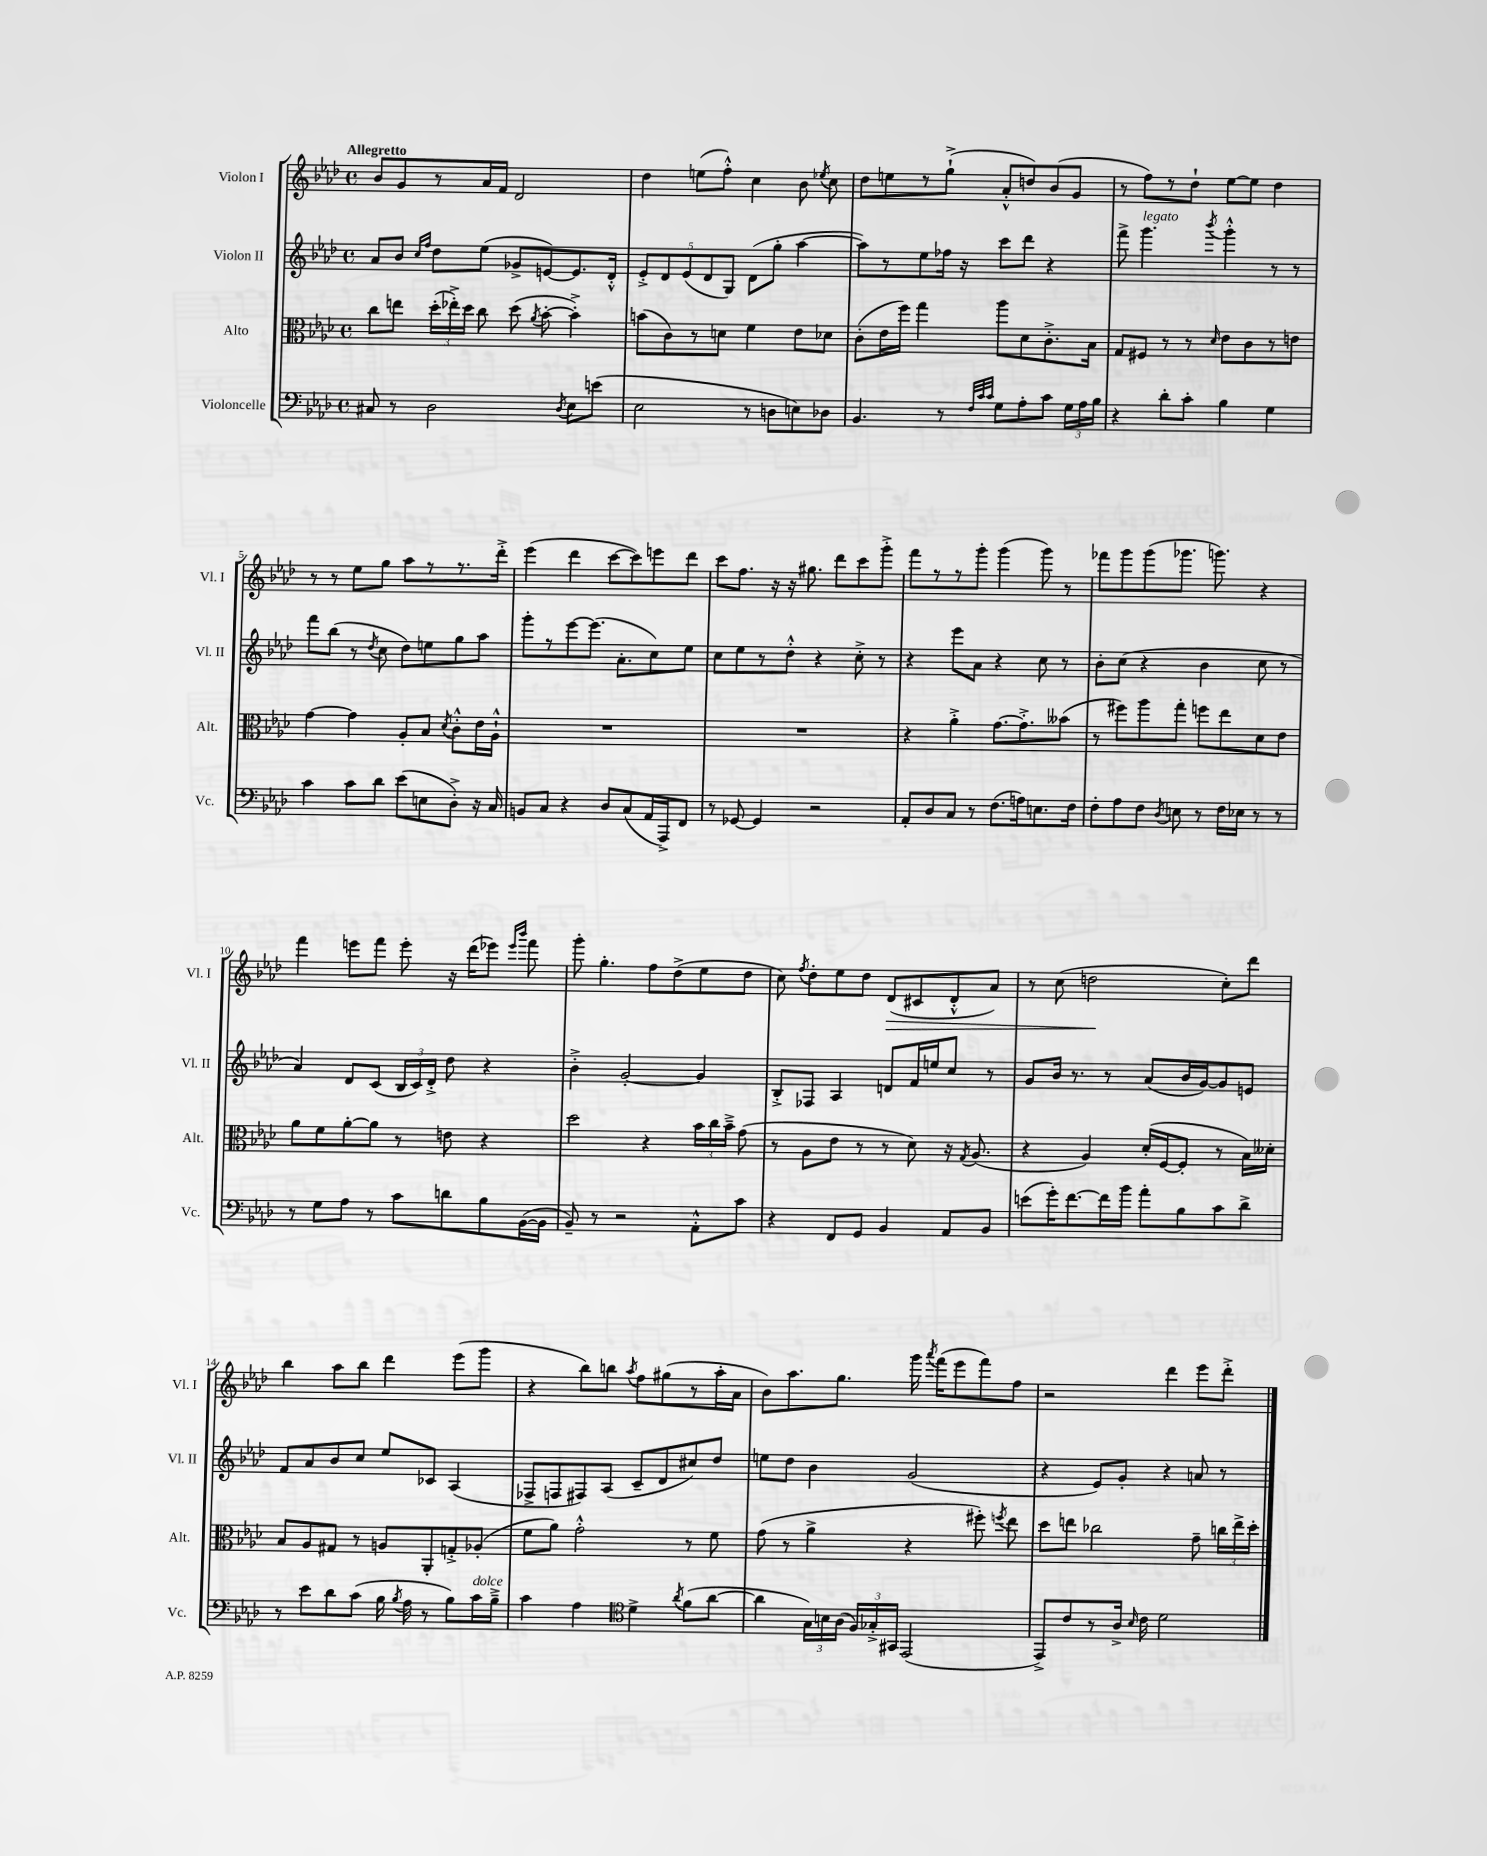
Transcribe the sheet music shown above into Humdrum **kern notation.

**kern	**kern	**kern	**kern
*staff4	*staff3	*staff2	*staff1
*clefF4	*clefC3	*clefG2	*clefG2
*k[b-e-a-d-]	*k[b-e-a-d-]	*k[b-e-a-d-]	*k[b-e-a-d-]
*M4/4	*M4/4	*M4/4	*M4/4
*met(c)	*met(c)	*met(c)	*met(c)
8C#/	8cc\L	8a-/L	8b-/L
8r	8ee\J	8b-/J	8g/
.	.	16qqcc/LL	.
.	.	16qqff/JJ	.
2D-\	(24dd-'\LL	8dd-\L	8r
.	24ee-'^\)	.	.
.	24dd-\JJ	.	.
.	8cc\	(8ee-\J	16a-/L
.	.	.	16f/JJ
.	(8dd-\	8g-^/L	2d-/
.	8qa-/	.	.
.	[8b-'\	[8e/)	.
8qD-/	.	.	.
8E-\L	4b-'^\])	8.e/]	.
(8e\J	.	.	.
.	.	16d-'^^/Jk	.
=	=	=	=
2E-\	(8b\L	10e-'^/L	4dd-\
.	.	10d-/	.
.	8c\)	.	.
.	.	(10e-/	.
.	8r	.	(8ee\L
.	.	10d-/	.
.	8d\J	.	8ff'^^\J)
.	.	10G/J)	.
8r	4f\	(8d-\L	4cc\
8D\L	.	8gg'\J	.
8E\)	8e-\L	[4aa-\	8b-\
.	.	.	8qee-/
8D-\J	8d-\J	.	8cc\
=	=	=	=
4.BB-/	(8c'\L	8aa-\]L)	8dd-\L
.	16e-\L	8r	8ee\
.	16ff\JJ)	.	.
.	4gg\	8ee-\	8r
8r	.	16ff-\Jk	(8gg`^\J
.	.	16r	.
32qqF/LLL	.	.	.
32qqc/	.	.	.
32qqc/JJJ	.	.	.
8G\L	8aa-\L	8ccc\L	8a-'^^/L
8A-'\	8d-\	8ddd-\J	8dd/)
8c\J	8.c'^\	4r	(8b-/
24G\LL	.	.	8g/J
24A-\	.	.	.
.	16B-\Jk	.	.
24B-\JJ	.	.	.
=	=	=	=
4r	8G/L	8fff^\	8r
.	8F#/J	4.ggg\	8ff\L)
8d-'\L	8r	.	8r
8c'\J	8r	.	8dd-`\J
.	16qqd-/	8qbbb-/	.
4B-\	8e-\L	4ggg'^^\	[8ee-\L
.	8c\	.	8ee-\]J
4G\	8r	8r	4dd-\
.	8e\J	8r	.
=	=	=	=
4c\	[4g\	8fff\L	8r
.	.	(8bb-\J	8r
8c\L	4g\]	8r	8ee-\L
.	.	8qdd-/	.
8d-\J	.	8cc\	8gg\J
(8e-\L	8A-'/L	8dd-\L)	8aa-\L
8E\	8B-/J	8ee\	8r
.	8qd-/	.	.
8D-'^\J)	8c'^^\L	8gg\	8.r
16r	16e-\L	8aa-\J	.
16C/	16A-`^^\JJ	.	16ddd-'^\Jk
=	=	=	=
8BB/L	1r	8ggg'\L	(4eee-\
8C/J	.	8r	.
4r	.	[8eee-\	4ddd-\
.	.	(8.eee-\]J	.
8D-/L	.	.	[8ccc\L
.	.	8.a-'\L	.
(8C/	.	.	8ccc\])
16AA-/L	.	8cc\)	8eee\
16AAA-^/J)	.	.	.
8FF/J	.	8ee-\J	8ddd-\J
=	=	=	=
8r	1r	8cc\L	8ccc\L
[8GG-/	.	8ee-\	8.ff\J
4GG-/]	.	8r	.
.	.	.	16r
.	.	8dd-'^^\J	16r
.	.	.	8.gg#\
2r	.	4r	.
.	.	.	8ddd-\L
.	.	8cc'^\	8ccc\
.	.	8r	8ggg'^\J
=	=	=	=
8AA-'/L	4r	4r	8fff\L
8D-/	.	.	8r
8C/J	4a-'^\	8eee-\L	8r
8r	.	8a-\J	8ggg'\J
(8.F\L	[8.g\L	4r	(4ggg\
16A\k)	8.g'^\]	.	.
8.E\	.	8cc\	8ggg\)
.	(8b--\J	8r	8r
16F\Jk	.	.	.
=	=	=	=
8F'\L	8r	8b-'\L	8fff-\L
8A-\	8ff#\L)	(8cc\J	8ggg\
8F\J	8aa-\	4r	(8ggg\
8qD-/	.	.	.
8E\	8gg'\J	.	8.ggg-\J
8r	8ff\L	4b-\	.
.	.	.	8.ggg\)
16F\LL	8ee-\	.	.
16E-\JJ	.	.	.
8r	8d-\	8cc\	4r
8r	8e-\J	8r	.
=	=	=	=
8r	8a-\L	4a-/)	4fff\
8G\L	8f\	.	.
8A-\J	[8a-'\	8d-/L	8eee\L
8r	8a-\]J	(8c/J	8fff\J
8c\L	8r	24B-/LL	8eee'\
.	.	24c/)	.
.	.	24d-'^/JJ	.
8d\	8e\	8dd-\	16r
.	.	.	(16ddd-\LK
8B-\	4r	4r	8eee-\J)
.	.	.	16qqeee-/LL
.	.	.	16qqbbb-/JJ
([16BB-\L	.	.	8fff\
16BB-\]JJ	.	.	.
=	=	=	=
8BB-~/)	2dd-\	4b-'^\	8ggg'\
8r	.	.	4.gg'\
2r	.	[2g'/	.
.	4r	.	8ff\L
.	.	.	(8dd-^\
8AA-'^^\L	24b-\LL	4g/]	8ee-\
.	24cc\	.	.
.	24b-~^\JJ	.	.
8c\J	(8g\	.	8dd-\J
=	=	=	=
4r	8r	8B-'^/L	8cc\)
.	.	.	8qff/
.	8A-\L	8F-/J	8dd-'\L
8FF/L	8e-\J	4A-/	8ee-\
8GG/J	8r	.	8dd-\J
4BB-/	8r	8d/L	(8d-/L
.	8d-\)	16f/L	8c#/
.	.	16ee/J	.
8AA-/L	16r	8cc/J	8d-'^^/
.	8qG/	.	.
.	(8.A-/	.	.
8BB-/J	.	8r	8a-/J)
=	=	=	=
(8e\L	4r	8g/L	8r
16g'\K)	.	16b-/Jk	(8cc\
[8.f\	.	8.r	.
.	4A-/)	.	2dd\
16f\]L	.	8r	.
16b-\JJ	.	.	.
8a-'\L	(16d-'/LL	(8a-/L	.
.	[16F/J	.	.
8B-\	8F'/]J	16b-/L	.
.	.	[16g/J)	.
8c\	8r	8g/]	8cc'\L)
8d-^\J	16B-\LL)	8e/J	8ddd-\J
.	16d--'\JJ	.	.
=	=	=	=
8r	8B-/L	8f/L	4bb-\
8e-\L	8A-/	8a-/	.
8d-\	8G#/J	8b-/	8aa-\L
(8c\J	8r	8cc/J	8bb-\J
16B-\	8A/L	8ee-/L	4ddd-\
8qB-/	.	.	.
16A-\	.	.	.
8r	8AA-'/	8c-/J	.
8B-\L)	8G'^/	(4A-/	(8eee-\L
16c\L	(8A-'/J	.	8ggg\J
16B-~^\JJ	.	.	.
=	=	=	=
4c\	8f\L	8F-^/L	4r
.	8a-\J)	8F/	.
4A-\	2g'^^\	8F#/)	8bb-\L)
.	.	(8A-/J	8bb\J
*clefC4	*	*	*
.	.	.	8qaa-/
4d-^\	.	8c~/L	8ff\L
.	.	8d-/	(8gg#\
8qa-/	.	.	.
(8f\L	8r	8cc#/)	8r
[8a-\J	8f\	8dd-/J	16aa-'\L
.	.	.	16a-\JJ
=	=	=	=
4a-\]	(8g\	8ee\L	8b-\L)
.	8r	8dd-\J	8.aa-\
24G\LL)	4a-^\	4b-\	.
24B\	.	.	.
.	.	.	8.gg\J
(24A-\JJ	.	.	.
24F/LL)	.	.	.
24G-'^/	.	.	.
24GG#/JJ	.	.	.
(2EE-/	4r	(2g/	16ggg\
.	.	.	8qaaa-/
.	.	.	(16fff\LK
.	.	.	8eee-\
.	8ff#'\)	.	8fff\)
.	8qff/	.	.
.	8ee-\	.	8ff\J
=	=	=	=
8EE-^/L)	8dd-\L	4r	2r
8c/	8ee\J	.	.
8r	2cc-\	8e-/L)	.
16A-^/Jk	.	8g'/J	.
16qqB-/	.	.	.
16c\	.	.	.
2d-\	.	4r	4ddd-\
.	8g~\	8a/	8eee-\L
.	24cc\LL	8r	8ddd-'^\J
.	24ee^\	.	.
.	24dd-'\JJ	.	.
==	==	==	==
*-	*-	*-	*-
